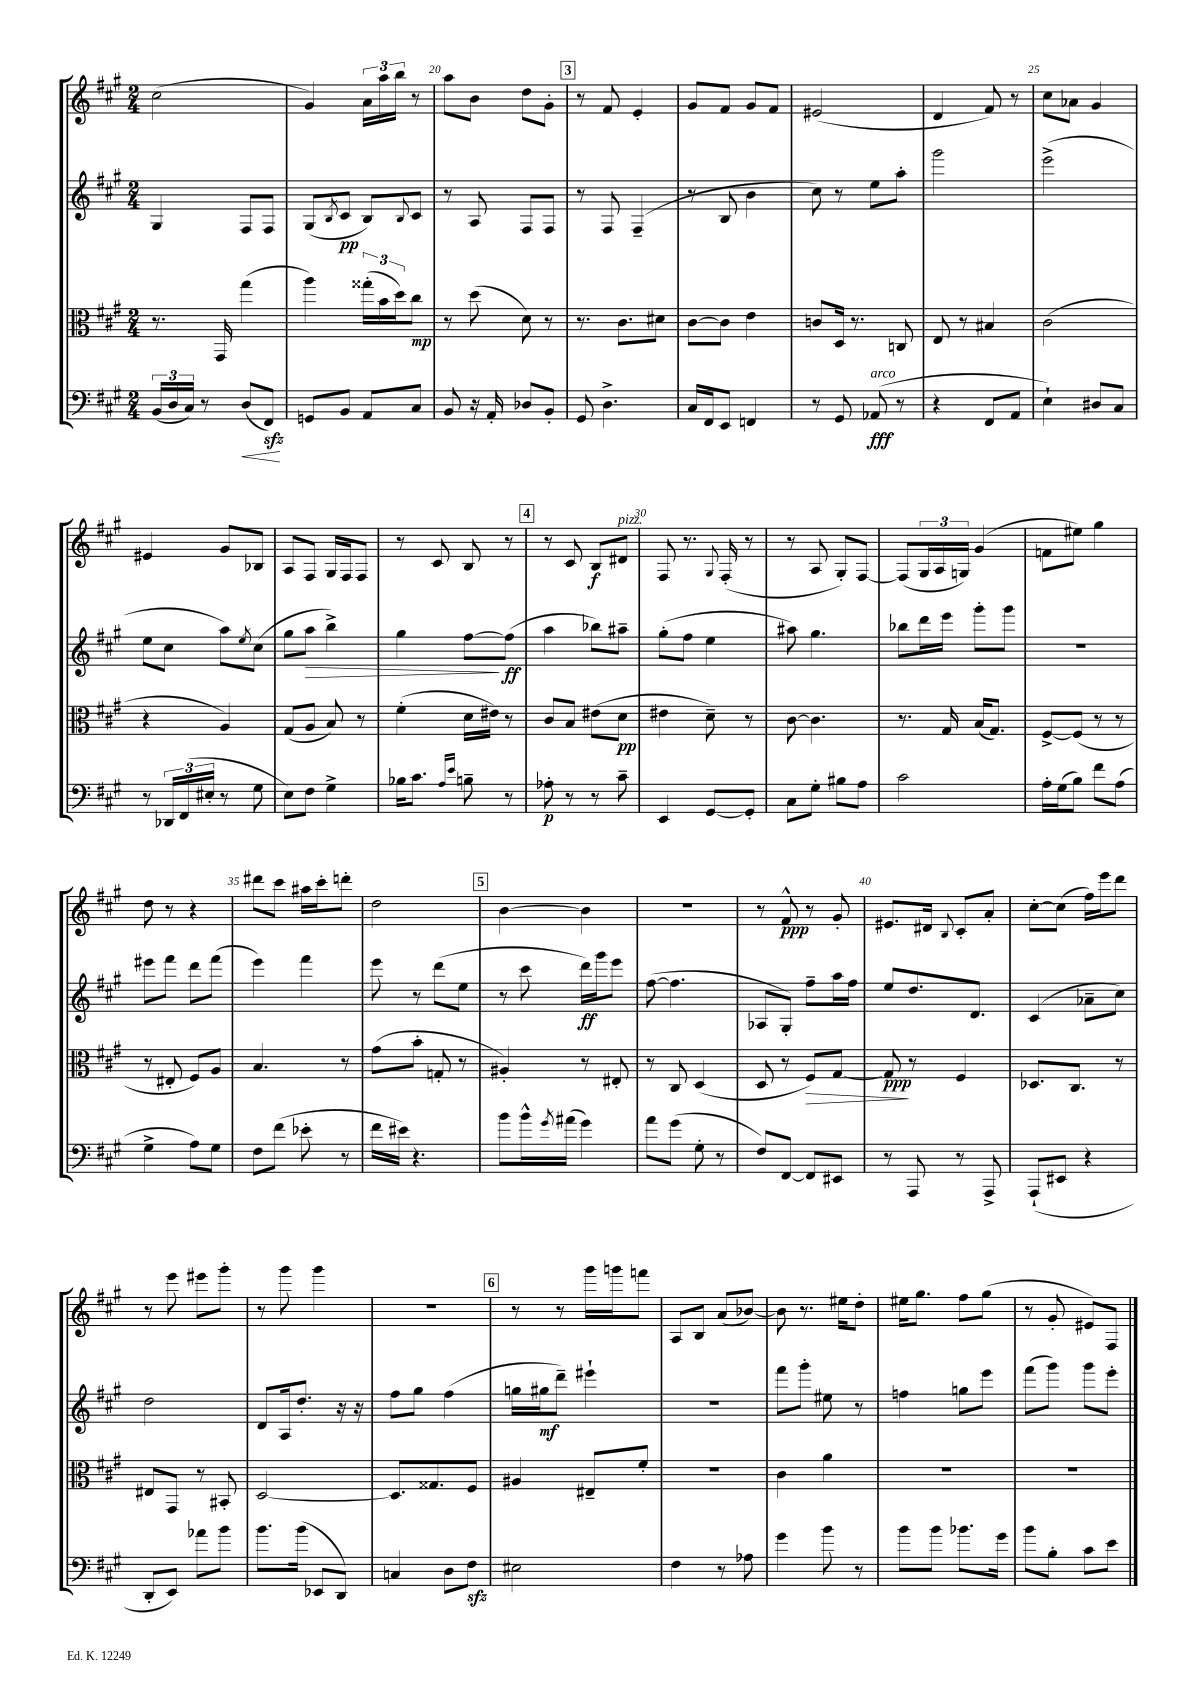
<<
\new StaffGroup <<
\new Staff = "s0" {
    \clef treble \key a \major \numericTimeSignature \time 2/4
    cis''2( |
    gis'4) \tuplet 3/2 { a'16 a''16 b''16 } r8 |
    a''8 b'8 d''8 gis'8-. |
    \mark \markup { \box "3" } r8 fis'8 e'4-. |
    gis'8 fis'8 gis'8 fis'8 |
    eis'2( |
    d'4 fis'8) r8 |
    cis''8 aes'8 gis'4 |
    eis'4 gis'8 bes8 |
    a8 fis8 gis16 fis16 fis8 |
    r8 cis'8 b8 r8 |
    \mark \markup { \box "4" } r8 cis'8 b8\f dis'8^\markup { \italic "pizz." } |
    fis8 r8. \appoggiatura { gis8 } fis16-.( r8 |
    r8 a8 gis8-.) fis8~ |
    fis8( \tuplet 3/2 { gis16 a16 g16) } gis'4( |
    f'8 eis''8) gis''4 |
    d''8 r8 r4 |
    dis'''8 cis'''8 ais''16 cis'''16-. d'''8-. |
    d''2 |
    \mark \markup { \box "5" } b'4~ b'4 |
    R2 |
    r8 fis'8-^\ppp r8 gis'8-. |
    eis'8. dis'16 \appoggiatura { b8 } cis'8-. a'8-. |
    cis''8~-. cis''8( fis''16) e'''16 d'''8 |
    r8 e'''8 eis'''8 gis'''8-. |
    r8 gis'''8 gis'''4 |
    r2 |
    \mark \markup { \box "6" } r8 r8 gis'''16 g'''16 f'''8 |
    a8 b8 a'8( bes'8~) |
    bes'8 r8. eis''16 d''8-. |
    eis''16 gis''8. fis''8 gis''8( |
    r8 gis'8-. eis'8) fis8 \bar "|." |
}
\new Staff = "s1" {
    \clef treble \key a \major \numericTimeSignature \time 2/4
    gis4 fis8 fis8 |
    gis8( \acciaccatura { b8 } cis'8\pp b8) \appoggiatura { b8 } cis'8 |
    r8 a8 fis8 fis8 |
    \mark \markup { \box "3" } r8 fis8 fis4--( |
    r8 b8 b'4 |
    cis''8) r8 e''8 a''8-. |
    gis'''2 |
    e'''2->( |
    e''8 cis''8 a''8) \acciaccatura { e''8 } cis''8( |
    gis''8 a''8\> b''4->) |
    gis''4 fis''8~\! fis''8\ff( |
    \mark \markup { \box "4" } a''4 bes''8) ais''8-- |
    gis''8-.( fis''8 e''4 |
    ais''8) gis''4. |
    bes''8 d'''16 e'''16 gis'''8-. gis'''8 |
    r2 |
    eis'''8 fis'''8 d'''8 fis'''8( |
    e'''4) fis'''4 |
    e'''8 r8 d'''8( e''8 |
    \mark \markup { \box "5" } r8 cis'''8 d'''16\ff) gis'''16 e'''8 |
    fis''8~( fis''4. |
    aes8 gis8-.) fis''8-- a''16 fis''16 |
    e''8 d''8. d'8. |
    cis'4( aes'8-- cis''8) |
    d''2 |
    d'8 a16 d''8.-. r16 r16 |
    fis''8 gis''8 fis''4( |
    \mark \markup { \box "6" } g''16 gis''16\mf d'''8--) eis'''4-! |
    r2 |
    fis'''8 gis'''8-. eis''8 r8 |
    f''4 g''8 e'''8 |
    fis'''8( gis'''8) gis'''8 e'''8-. \bar "|." |
}
\new Staff = "s2" {
    \clef alto \key a \major \numericTimeSignature \time 2/4
    r8. gis,16 gis''4( |
    a''4) \tuplet 3/2 { gisis''16-.( b'16 d''16) } cis''8\mp |
    r8 d''8( d'8) r8 |
    \mark \markup { \box "3" } r8. cis'8. dis'8 |
    cis'8~ cis'8 e'4 |
    c'8 d16 r8. c8 |
    e8 r8 bis4 |
    cis'2( |
    r4 a4) |
    gis8( a8 b8) r8 |
    fis'4-.( d'16 eis'16) r8 |
    \mark \markup { \box "4" } cis'8 b8 eis'8( d'8\pp |
    eis'4 d'8--) r8 |
    cis'8~ cis'4. |
    r8. gis16 b16( gis8.) |
    fis8~-> fis8( r8 r8 |
    r8 eis8-. fis8) a8 |
    b4. r8 |
    gis'8( b'8-. g8-. r8 |
    \mark \markup { \box "5" } ais4-.) r8 eis8-. |
    r8 cis8 d4( |
    d8 r8 fis8\>) gis8~ |
    gis8\ppp\! r8 fis4 |
    des8. cis8. r8 |
    eis8 gis,8 r8 bis,8-. |
    d2~ |
    d8. gisis8. fis8 |
    \mark \markup { \box "6" } ais4 eis8-- fis'8-. |
    r2 |
    cis'4 a'4 |
    R2 |
    R2 \bar "|." |
}
\new Staff = "s3" {
    \clef bass \key a \major \numericTimeSignature \time 2/4
    \tuplet 3/2 { b,16( d16 cis16) } r8 d8\<( fis,8\sfz\!) |
    g,8 b,8 a,8 cis8 |
    b,8 r16 a,16-. des8 b,8-. |
    \mark \markup { \box "3" } gis,8 d4.-> |
    cis16 fis,16 e,8 f,4 |
    r8 gis,8 aes,8\fff^\markup { \italic "arco" }( r8 |
    r4 fis,8 a,8 |
    e4-!) dis8 cis8 |
    r8 \tuplet 3/2 { des,16 fis,16( eis16-. } r8 gis8 |
    e8) fis8 gis4-> |
    bes16 cis'8. \grace { a16 e'16 } b8-- r8 |
    \mark \markup { \box "4" } aes8-.\p r8 r8 cis'8-- |
    e,4 gis,8~ gis,8-. |
    cis8 gis8-. bis8 a8 |
    cis'2 |
    a16-. gis16( b8) fis'8 a8( |
    gis4-> a8) gis8 |
    fis8 fis'8( ees'8-. r8 |
    fis'16 eis'16) r4. |
    \mark \markup { \box "5" } b'8 b'16-^ \acciaccatura { gis'8 } ais'16( gis'4) |
    a'8 gis'8( gis8-. r8 |
    fis8) fis,8~ fis,8 eis,8 |
    r8 a,,8 r8 a,,8-> |
    a,,8-!( eis,8 r4 |
    d,8-. e,8) aes'8 b'8 |
    b'8. b'16( ees,8 d,8) |
    c4 d8 fis8\sfz |
    \mark \markup { \box "6" } eis2 |
    fis4 r8 aes8 |
    gis'4 b'8 r8 |
    b'8 b'8 bes'8. gis'16 |
    b'8 b8-. cis'8 e'8 \bar "|." |
}
>>
>>
\layout { \context { \Score currentBarNumber = #18 \override BarNumber.break-visibility = ##(#f #t #t) barNumberVisibility = #(every-nth-bar-number-visible 5) } }
